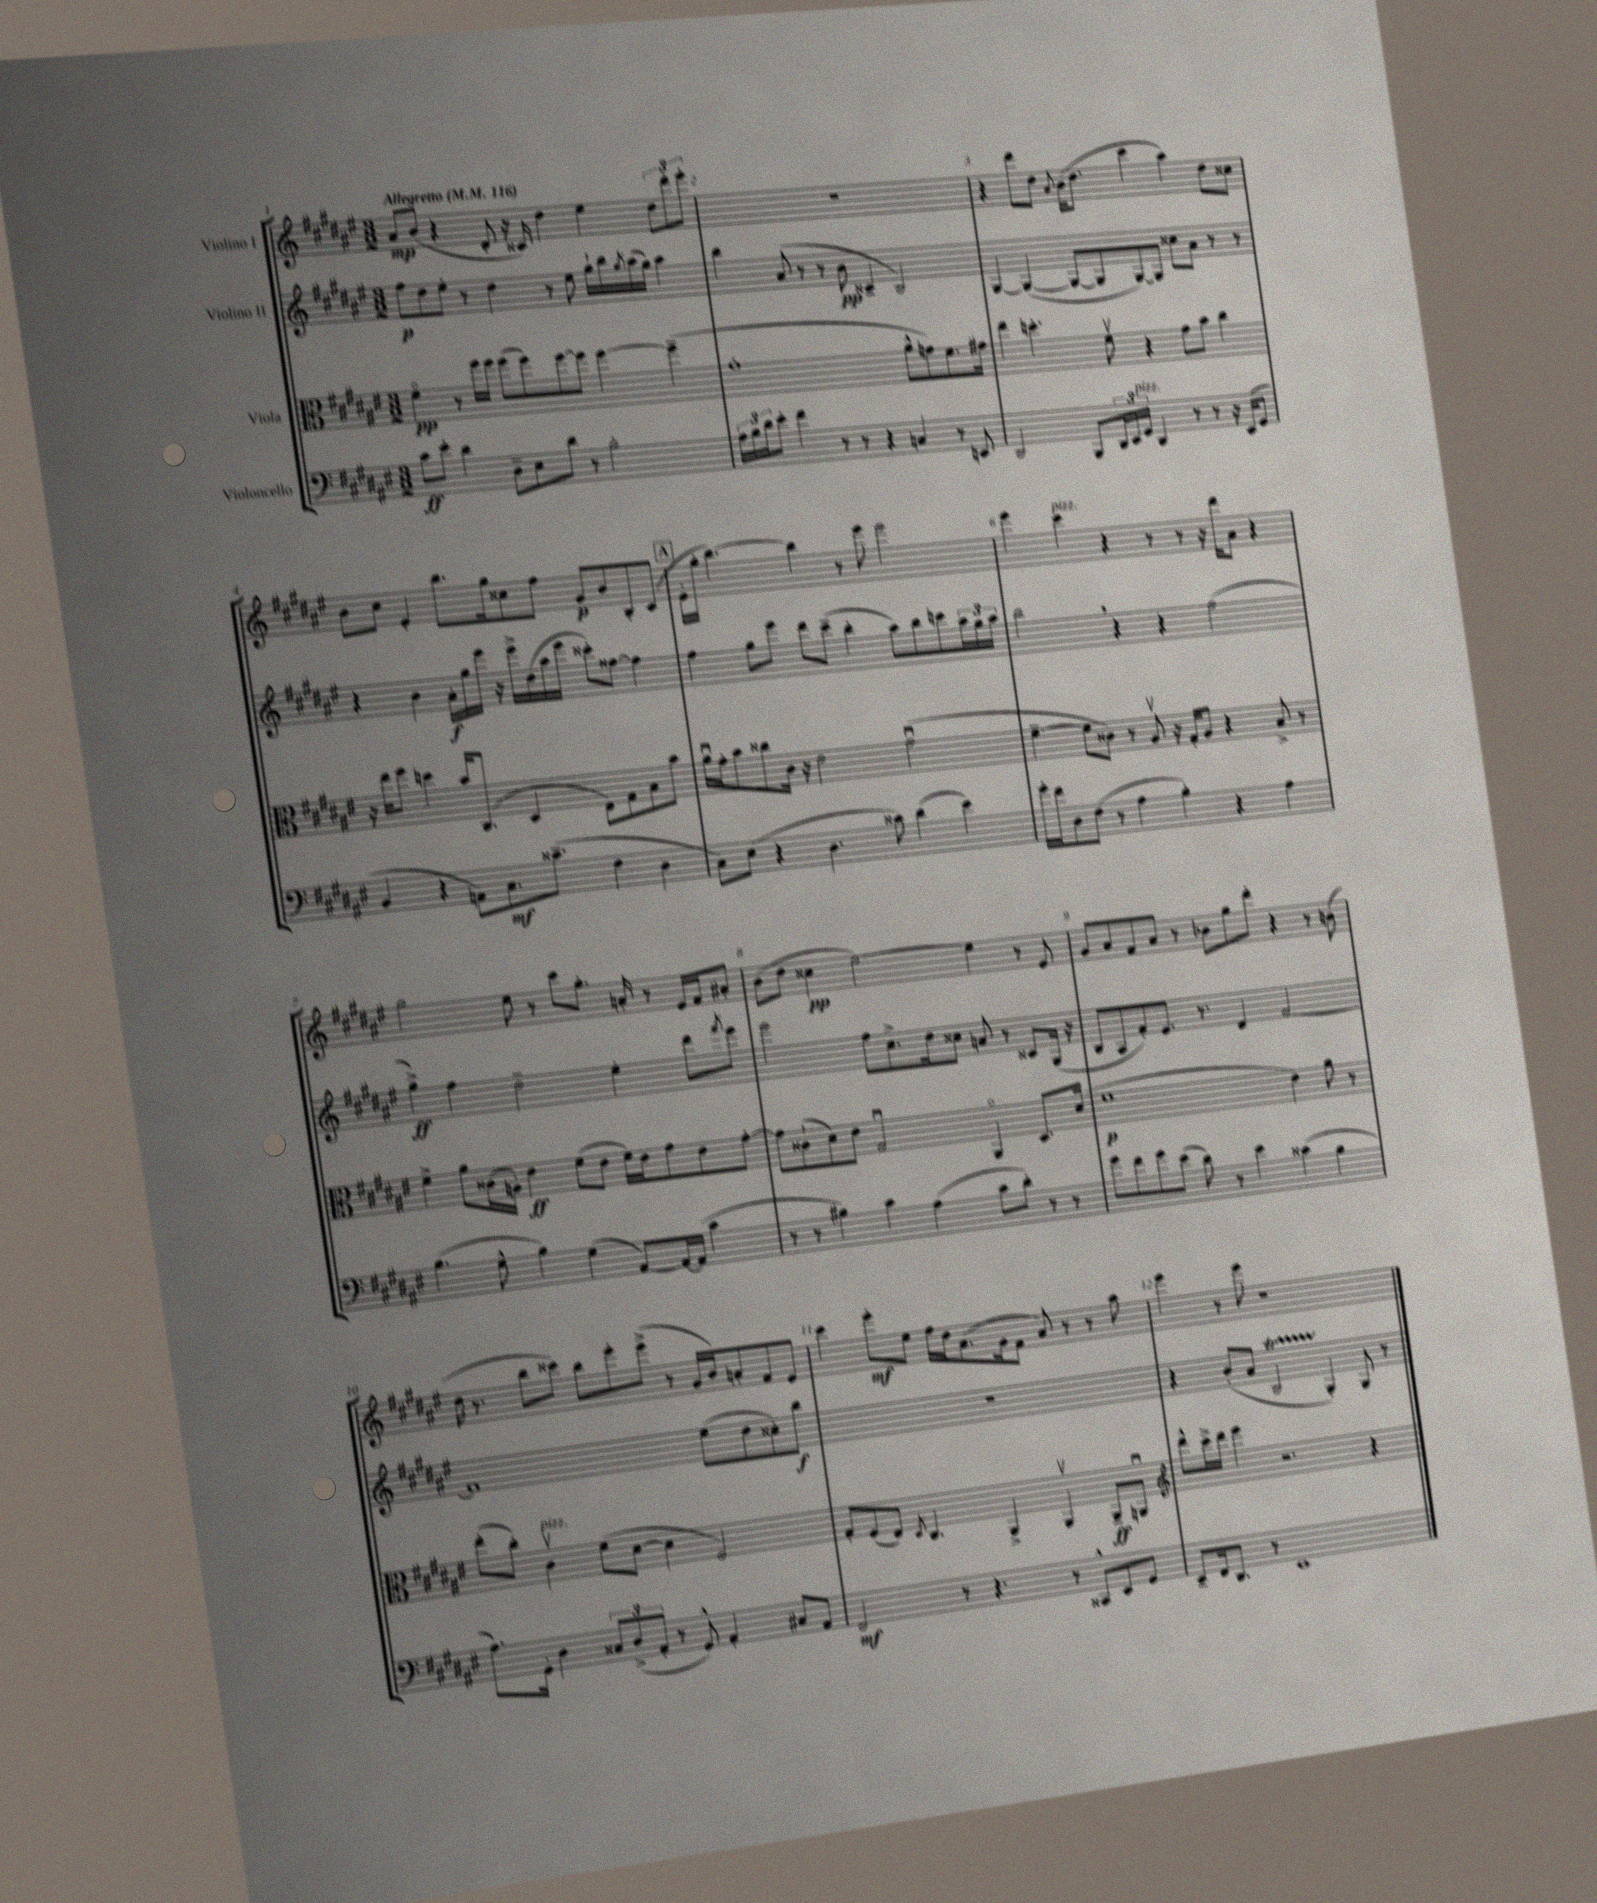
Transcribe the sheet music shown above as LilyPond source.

<<
\new StaffGroup <<
\new Staff = "s0" \with { instrumentName = "Violino I" } {
    \clef treble \key fis \major \numericTimeSignature \time 3/2 \tempo "Allegretto" 4 = 116
    ais'8\mp b'8( r4 dis'8-. r16 cisis'16) dis''4 eis''4 \tuplet 3/2 { dis''8 dis'''8-. eis'''8-. } |
    R1. |
    r4 dis'''8 dis''8 \appoggiatura { ais'8 } b'16( dis''8. cis'''4 ais''4) dis''8 cisis''8 |
    b'8 cis''8 eis'4-. b''8. gis''16 cisis''8 fis''8 gis'8\p b'8 b8-. cis'8( |
    \mark \markup { \box "A" } eis'16-. gis''16-. b''4.~) b''4 r8 eis'''8 eis'''2 |
    eis'''4 cis'''4^\markup { \italic "pizz." } r4 r8 r8 r16 dis'''16 ais'8 r4 |
    gis''2 eis''8 r8 cis'''8 gis''8.-. a'16-. r8 eis'16 fis'16 ais'8-. |
    b'8( dis''8 cisis''4\pp eis''2~) eis''4 r8 eis'8 |
    gis'8 ais'8 fis'8 ais'8 r8 bes'8 gis''8 dis'''8-. r4 r8 b'8( |
    dis''16 r8. b''8 cisis'''8) b''8 eis'''8-. eis'''8->( r8 gis'16 b'16) a'8-. fis'8 eis'8 |
    cis'''4 eis'''8-.\mf eis''8 fis''16 dis''16 ais'8.( gis'16 fis'8 ais'8) r8 r8 ais''8 |
    eis'''4 r8 eis'''8 r1 \bar "|." |
}
\new Staff = "s1" \with { instrumentName = "Violino II" } {
    \clef treble \key fis \major \numericTimeSignature \time 3/2
    fis''8\p dis''8 eis''8-. r8 dis''4 r8 eis''8 gis''16-! b''16 \acciaccatura { gis''8 } ais''16( gis''16) ais''4 |
    b''4 ais'8( r8 r8 b'8\pp cisis'4-- b2) |
    gis4~ gis4~( gis8~ gis8 gis8~) gis8 cisis''8 ais'8 r8 r8 |
    r4 b'4 ais'16-.\f gis''16 eis'''16 r16 eis'''16-> dis''16( ais''16 eis'''16 cisis'''8-.) fisis''8~ fisis''4 |
    \mark \markup { \box "A" } fis''4 gis''8 eis'''8 dis'''8 cis'''8--( b''4-. ais''8) b''8 c'''8 \tuplet 3/2 { ais''16 gis''16 ais''16 } |
    b''2 \breathe r4 r4 fis''2( |
    gis''4->\ff) fis''4 dis''2-- eis''4-. dis'''8 \acciaccatura { fis'''8 } eis'''8 |
    eis'''2 fis''8 cis''8.-> dis''16 cisis''8 a'8 r8 cisis'8 gis16( r16 |
    b8 ais8 fis'8-.) eis'8. r8. dis'4 fis'2~ |
    fis'1 eis''8( dis''8 cisis''8-.) b''8\f |
    R1. |
    r4 b'8-.( ais'8 b2\startTrillSpan gis4-.\stopTrillSpan) gis8 r8 \bar "|." |
}
\new Staff = "s2" \with { instrumentName = "Viola" } {
    \clef alto \key fis \major \numericTimeSignature \time 3/2
    fis'4\flageolet\pp r8 fis''16 fis''16 fis''8( fis''8) fis''8~ fis''8 fis''4~ fis''4--( |
    gis'1-. ais'8-^ g'8) fis'8. gis'16 |
    eis''4 d''4.-. fis'8\upbow r4 gis'8 b'8 cis''4 |
    r16 eis''16 fis''8 d''4 b'16 cis8.( dis4 eis8) gis8 b8 b'8 |
    \mark \markup { \box "A" } ais'16\downbow gis'16-. b'8 cisis''8 cis'16 r16 eis'2 gis'2\downbow( |
    fis'4~-- fis'8 cisis'8) r8 ais8\upbow r16 gis16-. ais8 r4 b8-> r8 |
    fis'4-> ais'8 cisis'16( a16-.) eis'4\ff fis'8( eis'8 fis'16) eis'16 gis'8 eis'8 gis'8~-. |
    gis'8 cisis'8-!( dis'8) eis'8 gis2\downbow ais,4\flageolet dis8. dis'16( |
    fis'1\p eis'4) ais'8 r8 |
    eis''8-.( cis''8-.) cis'4\upbow^\markup { \italic "pizz." } fis'8( dis'8~ dis'4 fis2) |
    gis8-. fis8( eis8) \acciaccatura { dis8 } cis4. ais,4-> ais,4\upbow ais,8--\ff a,8\downbow |
    \clef treble dis'''8-^ cis'''16-> dis'''16 eis'''4 r2. r4 \bar "|." |
}
\new Staff = "s3" \with { instrumentName = "Violoncello" } {
    \clef bass \key fis \major \numericTimeSignature \time 3/2
    cis'8\ff eis'8-. dis'4 dis8-- eis8 dis'8 r8 b2-. |
    \tuplet 3/2 { ais16 b16 dis'16 } eis'8-. fis'4 r8 r8 r4 c4 r8 e,8 |
    dis,2 b,,8 \tuplet 3/2 { dis,16 eis,16 gis,16^\markup { \italic "pizz." } } dis,4 r8 r8 r16 eis,16( gis,8 |
    b,4 r4 a,8) cis8.\mf cisis'8.--( fis4 dis4 |
    \mark \markup { \box "A" } cis8) eis8( r4 dis4. cisis'8) dis'4( eis'4) |
    gis'16-. fis'16 dis8 fis8( r8 ais4 b4-.) r4 ais4 |
    b4.( gis8-^ b4) gis4( ais,8~) ais,16~ ais,16( cis'4 |
    r8 r8 bis4) cis'4 ais4( cis'8 dis'8-.) r8 r8 |
    gis'8 fis'8 gis'8 eis'8( dis'8) r8 eis'4 cisis'4( b4 |
    ais8.) gis,16-. dis4 \tuplet 3/2 { cisis8 dis8->( ais,8-. } r8 gis,8-^) ais,4-. cis8 ais,8 |
    fis,2\mf r8 r4. r8 cisis,8-^ eis,8 gis,8 |
    eis,8-- fis,16 dis,8. r8 eis,1 \bar "|." |
}
>>
>>
\layout { \context { \Score \override BarNumber.break-visibility = ##(#f #t #t) barNumberVisibility = #all-bar-numbers-visible } }
